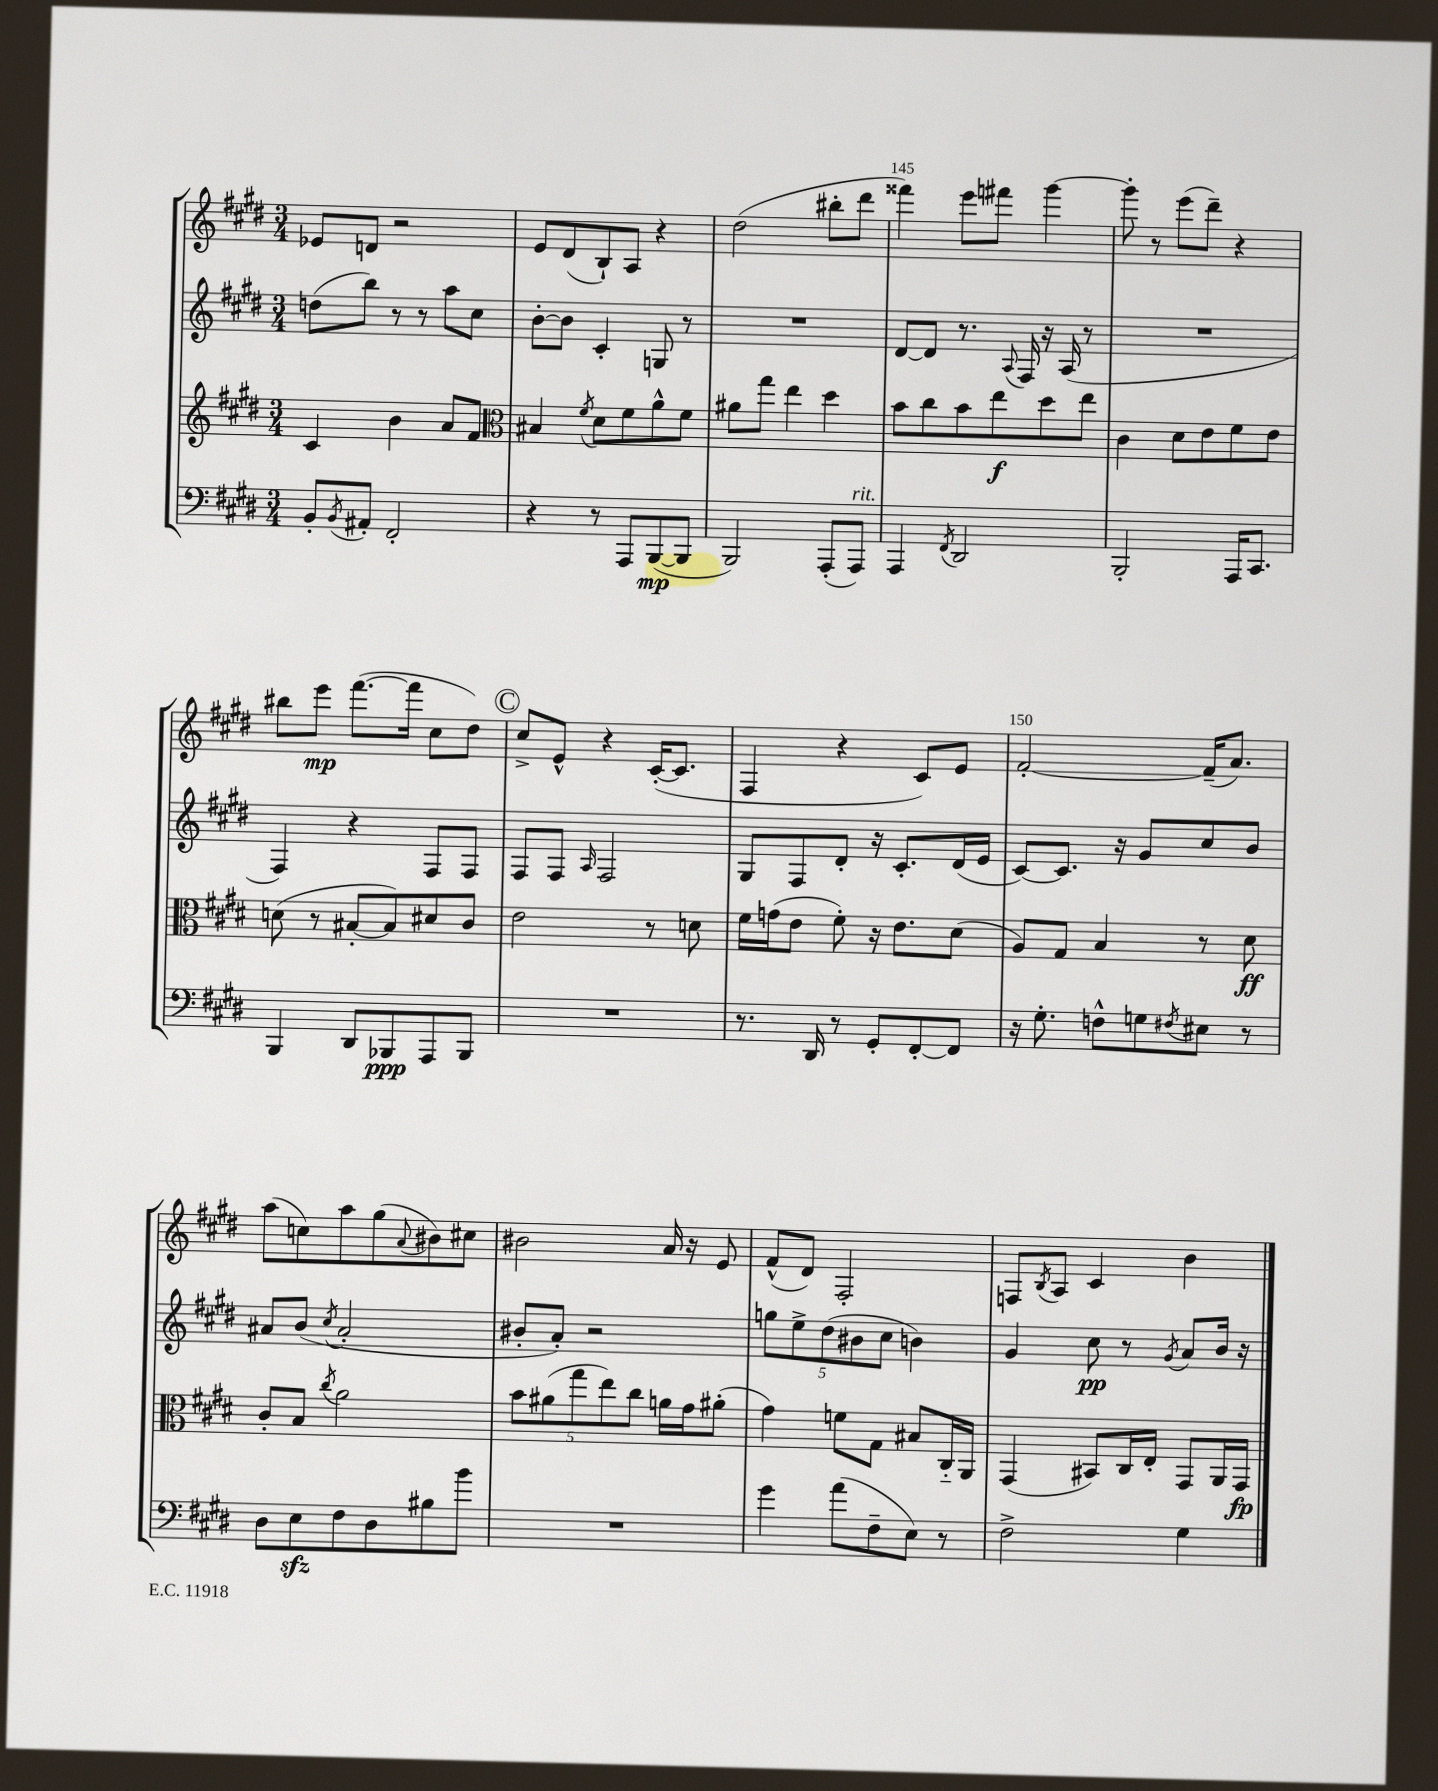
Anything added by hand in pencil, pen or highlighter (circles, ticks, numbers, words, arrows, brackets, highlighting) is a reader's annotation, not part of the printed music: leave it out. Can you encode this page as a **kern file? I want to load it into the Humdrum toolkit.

**kern	**kern	**kern	**kern
*staff4	*staff3	*staff2	*staff1
*clefF4	*clefG2	*clefG2	*clefG2
*k[f#c#g#d#]	*k[f#c#g#d#]	*k[f#c#g#d#]	*k[f#c#g#d#]
*M3/4	*M3/4	*M3/4	*M3/4
8BB'	4c#	(8dd	8e-
8qBB	.	.	.
8AA#'	.	8bb)	8d
2FF#'	4b	8r	2r
.	.	8r	.
.	8a	8aa	.
.	8f#	8cc#	.
=	=	=	=
*	*clefC3	*	*
4r	4B#	[8b'	8e
.	.	8b]	(8d#
.	8qf#	.	.
8r	8d#	4c#'	8B`)
8AAA	8f#	.	8A
([8BBB	8a^^	8G	4r
8BBB]	8f#	8r	.
=	=	=	=
2BBB)	8a#	2.r	(2dd#
.	8gg#	.	.
.	4ee	.	.
(8AAA'	4dd#	.	8bb#'
8AAA)	.	.	8ddd#
=	=	=	=
4AAA	8b	[8d#	4fff##)
.	8cc#	8d#]	.
8qFF#	.	.	.
2DD#	8b	8.r	8eee
.	8ee	.	8fff#
.	.	8qqA	.
.	.	16F#	.
.	8dd#	16r	[4ggg#
.	.	(16A	.
.	8ee	8r	.
=	=	=	=
2BBB'	4c#	2.r	8ggg#']
.	.	.	8r
.	8d#	.	(8eee
.	8e	.	8ddd#~)
16AAA	8f#	.	4r
8.CC#	.	.	.
.	8e	.	.
=	=	=	=
4BBB	(8d	4F#)	8bb#
.	8r	.	8eee
8DD#	[8B#'	4r	([8.fff#
8BBB-	8B#])	.	.
.	.	.	16fff#]
8AAA	8d#	8F#	8cc#
8BBB-	8c#	8F#	8dd#)
=	=	=	=
2.r	2e	8F#	8cc#^
.	.	8F#	8e^^
.	.	16qqA	.
.	.	2F#	4r
.	8r	.	([16c#'
.	.	.	8.c#]
.	8d	.	.
=	=	=	=
8.r	16f#	8G#	4F#
.	(16g	.	.
.	8e	8F#	.
16DD#	.	.	.
8r	8f#')	8d#'	4r
8GG#'	16r	16r	.
.	8.e	8.c#'	.
[8FF#'	.	.	8c#)
8FF#]	(8d#	(16d#	8e
.	.	16e	.
=	=	=	=
16r	8A)	[8c#)	[2f#'
8.G#'	.	.	.
.	8G#	8.c#]	.
8F^^	4B	.	.
.	.	16r	.
8G	.	8g#	.
8qF#	.	.	.
8E#	8r	8cc#	(16f#~]
.	.	.	8.a)
8r	8d#	8b	.
=	=	=	=
8D#	8c#'	8a#	(8aa
8E	8B	(8b	8cc)
.	8qcc#	8qcc#	.
8F#	2a	2a#'	8aa
8D#	.	.	(8gg#
.	.	.	8qqa
8B#	.	.	8b#)
8b	.	.	8cc#
=	=	=	=
2.r	10b	8b#'	2b#
.	(10a#	.	.
.	.	8a')	.
.	10gg#	.	.
.	.	2r	.
.	10ee)	.	.
.	10cc#	.	.
.	16a	.	16a
.	16g#	.	16r
.	(8a#'	.	8e
=	=	=	=
4g#	4g#)	10gg	(8f#^^
.	.	10ee^	.
.	.	.	8d#)
.	.	(10dd#	.
(8a	8f	.	2F#'
.	.	10b#	.
8F#~	8G#	.	.
.	.	10cc#	.
8E)	8B#	4b)	.
8r	16C#'~	.	.
.	16AA	.	.
=	=	=	=
2F#^	(4GG#	4g#	8F
.	.	.	8qB
.	.	.	8A
.	8BB#)	8cc#	4c#
.	16C#	8r	.
.	16E'	.	.
.	.	8qg#	.
4G#	8GG#	8a	4b
.	16AA	16b	.
.	16GG#	16r	.
==	==	==	==
*-	*-	*-	*-
